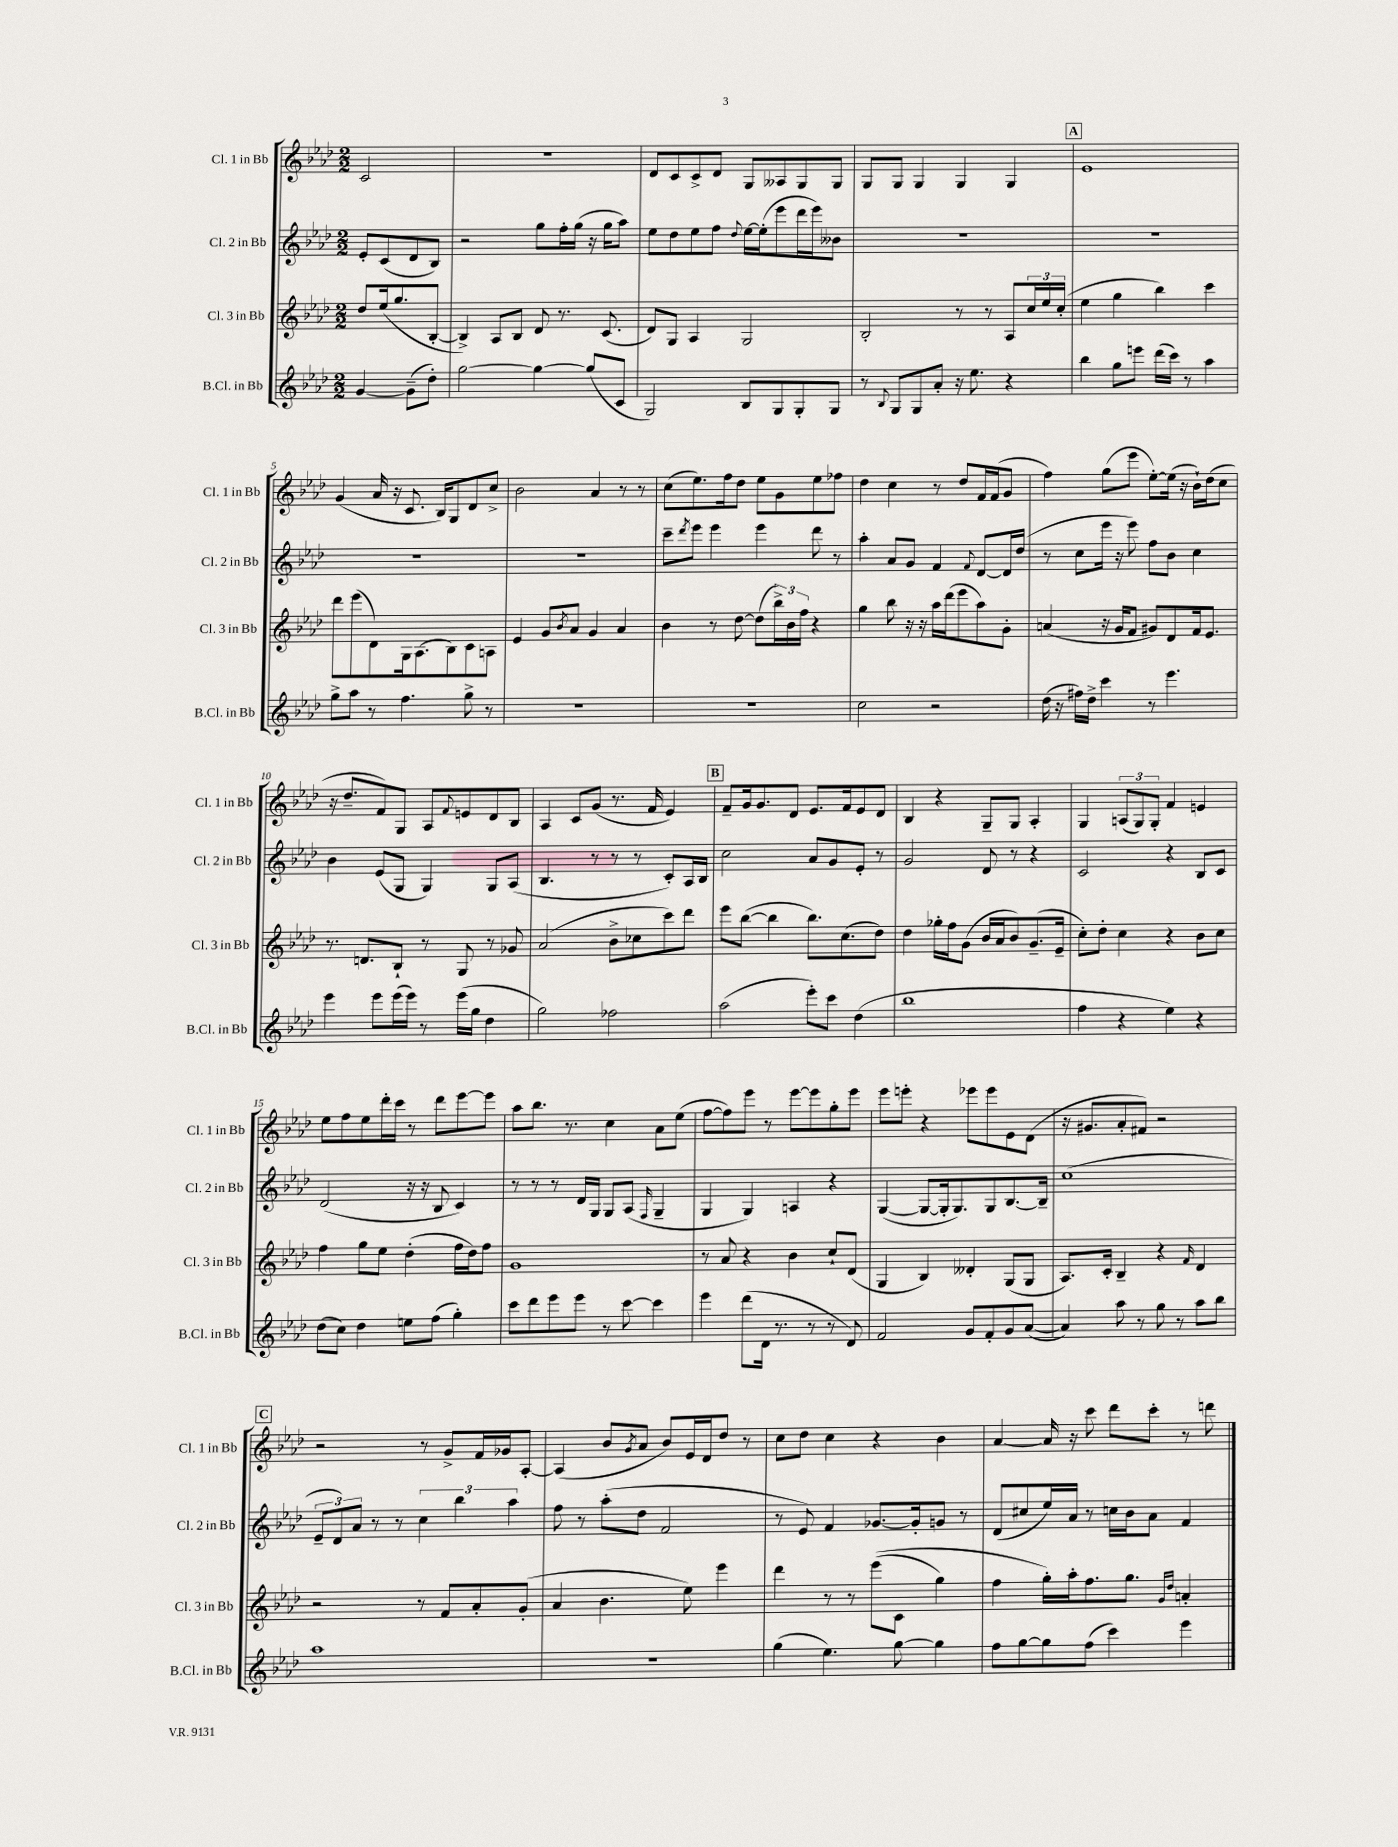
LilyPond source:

<<
\new StaffGroup <<
\new Staff = "s0" \with { instrumentName = "Cl. 1 in Bb" shortInstrumentName = "Cl. 1 in Bb" } {
    \clef treble \key aes \major \numericTimeSignature \time 2/2 \partial 2
    c'2 |
    r1 |
    des'8 c'8 c'8-> des'8 g8 aeses8 g8 g8 |
    g8 g8 g4 g4 g4 |
    \mark \markup { \box "A" } ees'1 |
    g'4( aes'16 r16 c'8. bes16) g8 des'8 c''8-> |
    bes'2 aes'4 r8 r8 |
    c''8( ees''8.) f''16 des''8 ees''8 g'8 ees''8 fes''8 |
    des''4 c''4 r8 des''8 f'16 f'16( g'8 |
    f''4) g''8( ees'''8 ees''8~-.) ees''16( r16 bes'16-!) des''16( c''8 |
    r16 des''8.-- f'8) g8 aes8 \appoggiatura { f'8 } e'8 des'8 bes8 |
    aes4 c'8 g'8( r8. f'16 ees'4) |
    \mark \markup { \box "B" } f'8-- g'16 g'8. des'8 ees'8. f'16 ees'8 des'8 |
    bes4 r4 g8-- g8 aes4-. |
    g4 \tuplet 3/2 { a8( g8) g8-. } f'4 e'4 |
    ees''8 f''8 ees''8 des'''16-. c'''16 r8 des'''8 ees'''8~ ees'''8 |
    aes''8 bes''8. r8. c''4 aes'8 ees''8( |
    f''8~ f''8) ees'''8 r8 ees'''8~ ees'''8 g''8-. ees'''8 |
    ees'''8 e'''8-. r4 ees'''8 ees'''8 ees'8 des'8( |
    r16 gis'8. aes'8-. fis'8) r2 |
    \mark \markup { \box "C" } r2 r8 g'8-> f'16 ges'16 aes8~-. |
    aes4( bes'8 \acciaccatura { g'8 } aes'8 bes'8) ees'16 des'16 des''8 r8 |
    c''8 des''8 c''4 r4 bes'4 |
    aes'4~ aes'16 r16 c'''8 des'''8 c'''8-. r8 d'''8 \bar "|." |
}
\new Staff = "s1" \with { instrumentName = "Cl. 2 in Bb" shortInstrumentName = "Cl. 2 in Bb" } {
    \clef treble \key aes \major \numericTimeSignature \time 2/2 \partial 2
    ees'8-. c'8( des'8 bes8) |
    r2 g''8 f''16-. g''16( r16 g''16 aes''8) |
    ees''8 des''8 ees''8 f''8 \appoggiatura { des''8 } ees''16~ ees''16-.( ees'''8 des'''16 ees'''16) beses'8 |
    R1 |
    \mark \markup { \box "A" } R1 |
    R1 |
    R1 |
    c'''8-- \acciaccatura { des'''8 } ees'''8 ees'''4 ees'''4 des'''8 r8 |
    aes''4-. aes'8 g'8 f'4 \appoggiatura { f'8 } des'8~ des'16 des''16( |
    r8 c''8 ees'''16 r16 ees'''8) f''8 bes'8 c''4 |
    bes'4 ees'8( g8 g4) g8 aes8( |
    bes4. r8 r8 r8 c'8-.) aes16 bes16 |
    \mark \markup { \box "B" } c''2 aes'8 g'8 ees'8-. r8 |
    g'2 des'8 r8 r4 |
    c'2 r4 bes8 c'8 |
    des'2( r16 r16 bes8 c'4) |
    r8 r8 r8 des'16 g16 g8 aes8( \grace { f16 } g4-- |
    g4 g4) a4 r4 |
    g4~( g8~ g16-. g8.) g8 bes8.~ bes16-- |
    c''1( |
    \mark \markup { \box "C" } \tuplet 3/2 { ees'8-- des'8) aes'8 } r8 r8 \tuplet 3/2 { c''4 bes''4 aes''4 } |
    f''8 r8 aes''8-.( des''8 f'2 |
    r8 ees'8) f'4 ges'8.~ ges'16-. g'8 r8 |
    des'8( cis''8 ees''16) aes'16 r8 c''16 bes'16 aes'8 f'4 \bar "|." |
}
\new Staff = "s2" \with { instrumentName = "Cl. 3 in Bb" shortInstrumentName = "Cl. 3 in Bb" } {
    \clef treble \key aes \major \numericTimeSignature \time 2/2 \partial 2
    des''8 ees''16( g''8. bes8~-. |
    bes4->) aes8 bes8 des'8 r8. c'8.( |
    des'8) g8 aes4 g2 |
    bes2-. r8 r8 aes8 \tuplet 3/2 { c''16 ees''16 c''16-.( } |
    \mark \markup { \box "A" } ees''4 g''4 bes''4) c'''4 |
    des'''8 ees'''8( des'8) g16 aes8.( bes8) c'8 a8 |
    ees'4 g'8 \acciaccatura { bes'8 } aes'8 g'4 aes'4 |
    bes'4 r8 des''8~ des''8( \tuplet 3/2 { bes''16->) bes'16 f''16 } r4 |
    g''4 bes''8 r16 r16 aes''16 des'''16( ees'''8 aes''8) g'8-. |
    a'4( r16 g'16 f'8 gis'8) des'8 f'16 ees'8. |
    r8. d'8. bes8-! r8 g8 r8 ges'8 |
    aes'2( bes'8-> ces''8 c'''8) des'''8 |
    \mark \markup { \box "B" } ees'''8 bes''8~( bes''4 bes''8.) c''8.( des''8) |
    des''4 ges''16-. f''16 g'8( bes'16 aes'16 bes'8) g'8.--( ees'16-- |
    c''8-.) des''8-. c''4 r4 bes'8 c''8 |
    f''4 g''8 ees''8 des''4-.( f''16 des''16) f''8 |
    g'1 |
    r8 aes'8 r4 bes'4 c''8-! des'8( |
    g4 bes4) deses'4-. g8( g8 |
    aes8.) c'16-. bes4-- r4 \grace { f'16 } des'4 |
    \mark \markup { \box "C" } r2 r8 f'8 aes'8-. g'8-.( |
    aes'4 bes'4. ees''8) ees'''4 |
    des'''4 r8 r8 ees'''8(\( c'8 g''4) |
    f''4 g''16-.\) aes''16-. f''8. g''8. \grace { g'16 des''16 } a'4-. \bar "|." |
}
\new Staff = "s3" \with { instrumentName = "B.Cl. in Bb" shortInstrumentName = "B.Cl. in Bb" } {
    \clef treble \key aes \major \numericTimeSignature \time 2/2 \partial 2
    g'4~ g'8--( des''8-.) |
    g''2~ g''4~ g''8( c'8 |
    g2) bes8 g8 g8-. g8 |
    r8 \appoggiatura { bes8 } g8 g8 aes'8-. r16 ees''8. r4 |
    \mark \markup { \box "A" } bes''4 g''8 e'''8 des'''16( c'''16) r8 aes''4 |
    g''8-> aes''8 r8 f''4. g''8-> r8 |
    R1 |
    R1 |
    c''2 r2 |
    des''16( r16 fis''16) des''16-> c'''4 r8 ees'''4. |
    ees'''4 ees'''8 ees'''16( ees'''16) r8 ees'''16( g''16 des''4 |
    g''2) fes''2 |
    \mark \markup { \box "B" } aes''2( ees'''8-.) c'''8 des''4( |
    bes''1 |
    f''4 r4 ees''4) r4 |
    des''8( c''8) des''4 e''8 f''8( g''4-.) |
    c'''8 des'''8 ees'''8 ees'''8 r8 c'''8~ c'''4 |
    ees'''4 des'''8( des'16 r8. r8 r8 des'8) |
    f'2 g'8 f'8-. g'8 aes'8~( |
    aes'4) aes''8 r8 g''8 r8 aes''8 bes''8 |
    \mark \markup { \box "C" } aes''1 |
    R1 |
    g''4( ees''4.) g''8~ g''4 |
    f''8 g''8~ g''8 f''8( c'''4) ees'''4 \bar "|." |
}
>>
>>
